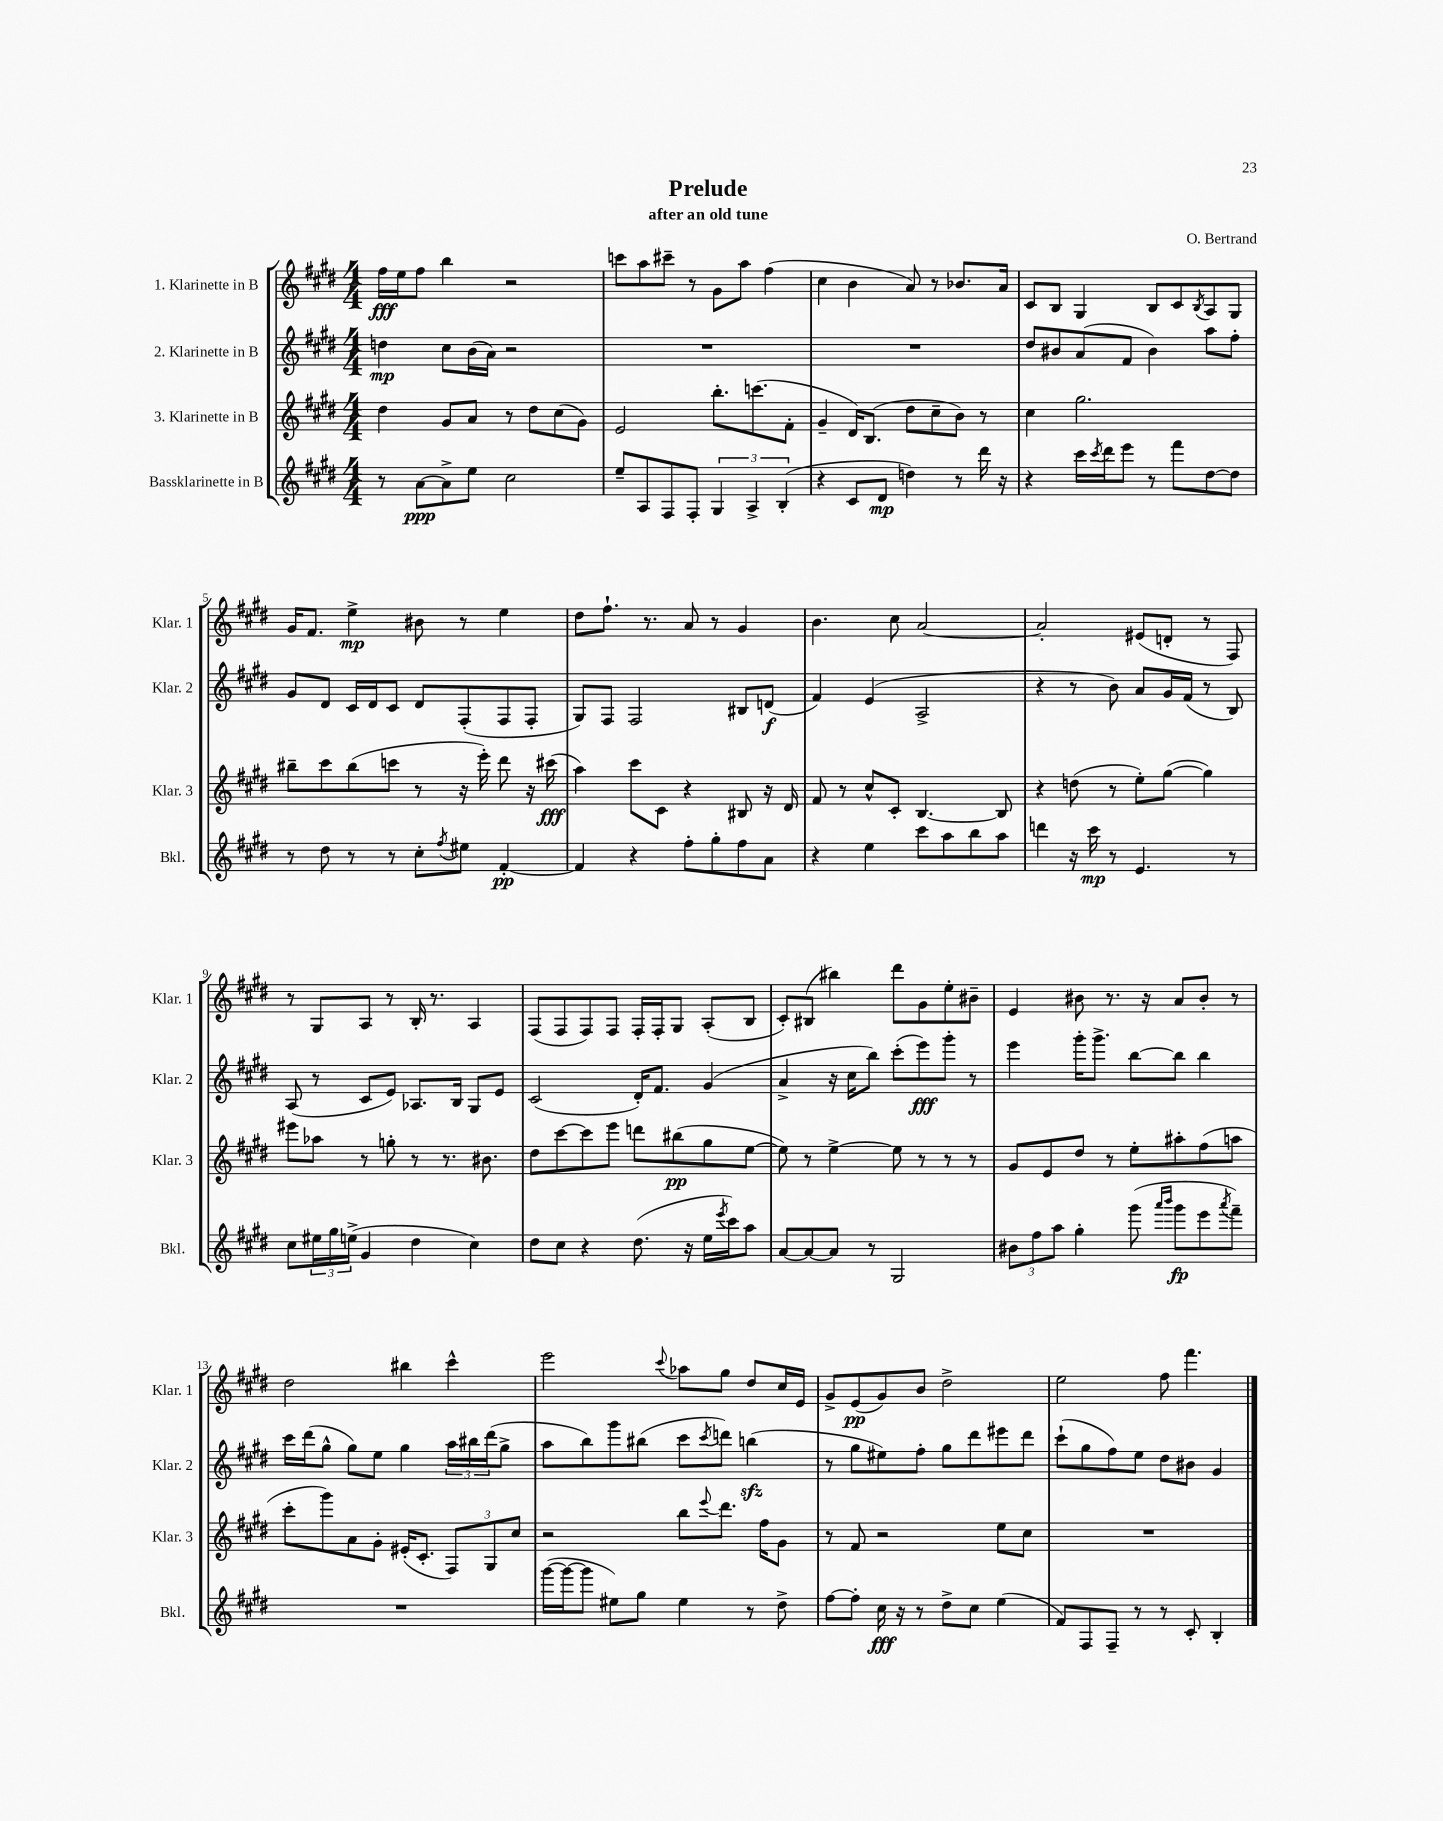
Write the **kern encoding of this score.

**kern	**kern	**kern	**kern
*staff4	*staff3	*staff2	*staff1
*clefG2	*clefG2	*clefG2	*clefG2
*k[f#c#g#d#]	*k[f#c#g#d#]	*k[f#c#g#d#]	*k[f#c#g#d#]
*M4/4	*M4/4	*M4/4	*M4/4
8r	4dd#\	4dd\	16ff#\LL
.	.	.	16ee\J
[8a\L	.	.	8ff#\J
8a^\]	8g#/L	8cc#\L	4bb\
8ee\J	8a/J	(16b\L	.
.	.	16a\JJ)	.
2cc#\	8r	2r	2r
.	8dd#\L	.	.
.	(8cc#\	.	.
.	8g#\J)	.	.
=	=	=	=
8ee~/L	2e/	1r	8ccc\L
8A/	.	.	8aa\
8F#/	.	.	8ccc#~\J
8F#'/J	.	.	8r
6G#/	8.bb'\L	.	8g#\L
.	.	.	8aa\J
6A^/	.	.	.
.	(8.ccc\	.	.
.	.	.	(4ff#\
(6B'/	.	.	.
.	8f#'\J	.	.
=	=	=	=
4r	4g#~/	1r	4cc#\
8c#/L	16d#/LK)	.	4b\
.	(8.B/J	.	.
8d#/J	.	.	.
4dd\)	8dd#\L	.	8a/)
.	8cc#~\	.	8r
8r	8b\J)	.	8.b-/L
16ddd#\	8r	.	.
16r	.	.	16a/Jk
=	=	=	=
4r	4cc#\	8dd#/L	8c#/L
.	.	8b#/	8B/J
16ccc#\LL	2.gg#\	(8a/	4G#/
8qccc#/	.	.	.
16ddd#\J	.	.	.
8eee\J	.	8f#/J	.
8r	.	4b#\)	8B/L
8fff#\L	.	.	8c#/
.	.	.	8qB/
[8dd#\	.	8aa\L	8A/
8dd#\]J	.	8ff#'\J	8G#/J
=	=	=	=
8r	8bb#~\L	8g#/L	16g#/LK
.	.	.	8.f#/J
8dd#\	8ccc#\	8d#/J	.
8r	(8bb#\	16c#/LL	4ee^\
.	.	16d#/J	.
8r	8ccc\J	8c#/J	.
8cc#'\L	8r	8d#/L	8b#\
8qff#/	.	.	.
8ee#\J	16r	(8F#'/	8r
.	16eee'\)	.	.
[4f#'/	8ddd#\	8F#/	4ee\
.	16r	8F#'/J	.
.	(16ccc#\	.	.
=	=	=	=
4f#/]	4aa\)	8G#/L)	8dd#\L
.	.	8F#/J	8.ff#`\J
4r	8ccc#\L	2F#/	.
.	.	.	8.r
.	8c#\J	.	.
8ff#'\L	4r	.	8a/
8gg#'\	.	.	8r
8ff#\	8B#/	8B#/L	4g#/
8a\J	16r	(8d/J	.
.	16d#/	.	.
=	=	=	=
4r	8f#/	4f#/)	4.b\
.	8r	.	.
4ee\	8cc#^^/L	(4e/	.
.	8c#'/J	.	8cc#\
8ccc#\L	[4.B/	2A^/	[2a/
8aa\	.	.	.
8bb\	.	.	.
8aa\J	8B/]	.	.
=	=	=	=
4ddd\	4r	4r	2a'/]
16r	(8dd\	8r	.
16ccc#\	.	.	.
8r	8r	8b\)	.
4.e/	8ee'\L)	8a/L	(8e#/L
.	([8gg#\J	16g#/L	8d'/J
.	.	(16f#/JJ	.
.	4gg#\])	8r	8r
8r	.	8B/)	8F#/)
=	=	=	=
8cc#\L	8eee#\L	(8A/	8r
24ee#\L	8aa-\J	8r	8G#/L
24gg#\	.	.	.
(24ee^\JJ	.	.	.
4g#/	8r	8c#/L	8A/J
.	8gg'\	8e/J)	8r
4dd#\	8r	8.A-/L	16B'/
.	.	.	8.r
.	8.r	.	.
.	.	16B/Jk	.
4cc#\)	.	8G#/L	4A/
.	8.b#\	.	.
.	.	8e/J	.
=	=	=	=
8dd#\L	8dd#\L	(2c#/	(8F#/L
8cc#\J	[8ccc#\	.	8F#/
4r	8ccc#\]	.	8F#/)
.	8eee\J	.	8F#/J
(8.dd#\	8ddd\L	16d#'/LK)	16F#'/LL
.	.	8.f#/J	16F#'/J
.	(8bb#\	.	8G#/J
16r	.	.	.
16ee\LL	8gg#\	(4g#/	(8A'/L
8qeee/	.	.	.
16ccc#\J)	.	.	.
8aa\J	[8ee\J	.	8B/J
=	=	=	=
[8a/L	8ee\])	4a^/	8c#'/L)
8a/_	8r	.	(8B#/J
8a/]J	[4ee^\	16r	4bb#\)
.	.	16cc#\LK	.
8r	.	8bb\J)	.
2G#/	8ee\]	(8ccc#'\L	8ddd#\L
.	8r	8eee\)	8g#\
.	8r	8ggg#'\J	8ee'\
.	8r	8r	8b#~\J
=	=	=	=
12b#\L	8g#/L	4eee\	4e/
12ff#\	.	.	.
.	8e/	.	.
12aa\J	.	.	.
4gg#'\	8dd#/J	16ggg#'\LK	8b#\
.	.	8.ggg#^\J	.
.	8r	.	8.r
(8ggg#\	8ee'\L	[8bb\L	.
.	.	.	16r
16qqaaa/LL	.	.	.
16qqbbb/JJ	.	.	.
8ggg#\L	8aa#'\	8bb\]J	8a/L
8eee\	(8ff#\	4bb\	8b#'/J
8qaaa/	.	.	.
8fff#~\J)	8aa\J	.	8r
=	=	=	=
1r	8ccc#'\L	16ccc#\LL	2dd#\
.	.	(16ddd#\J	.
.	8ggg#\)	8gg#^^\J	.
.	8a\	8gg#\L)	.
.	8g#'\J	8ee\J	.
.	(16e#'/LK	4gg#\	4bb#\
.	8.c#'/J	.	.
.	12F#/L)	24aa\LL	4ccc#^^\
.	.	24bb#\	.
.	12G#/	(24ddd#\J	.
.	.	8gg#^\J	.
.	12cc#/J	.	.
=	=	=	=
([16ggg#\LL	2r	8aa\L	2eee\
16ggg#\_J	.	.	.
8ggg#\]J	.	8bb\)	.
8ee#\L)	.	8ggg#\	.
8gg#\J	.	(8bb#\J	.
.	.	.	8qqccc#/
4ee#\	8bb\L	8ccc#\L	8aa-\L
.	8qqeee/	8qccc#/	.
.	8.ddd#\J	8ddd\J)	8gg#\J
8r	.	(4bb\	8dd#/L
.	16ff#\LK	.	.
8dd#^\	8g#\J	.	16cc#/L
.	.	.	16e/JJ
=	=	=	=
[8ff#\L	8r	8r	8g#^/L
8ff#'\]J	8f#/	8gg#\L	(8e/
16cc#\	2r	8ee#\)	8g#/)
16r	.	.	.
8r	.	8ff#'\J	8b/J
8dd#^\L	.	8gg#\L	2dd#^\
8cc#\J	.	8ddd#\	.
(4ee\	8ee\L	8eee#\	.
.	8cc#\J	8ddd#\J	.
=	=	=	=
8f#/L)	1r	(8ccc#`\L	2ee\
8F#/	.	8gg#\	.
8F#~/J	.	8ff#\)	.
8r	.	8ee\J	.
8r	.	8dd#\L	8ff#\
8c#'/	.	8b#\J	4.fff#\
4B'/	.	4g#/	.
==	==	==	==
*-	*-	*-	*-
